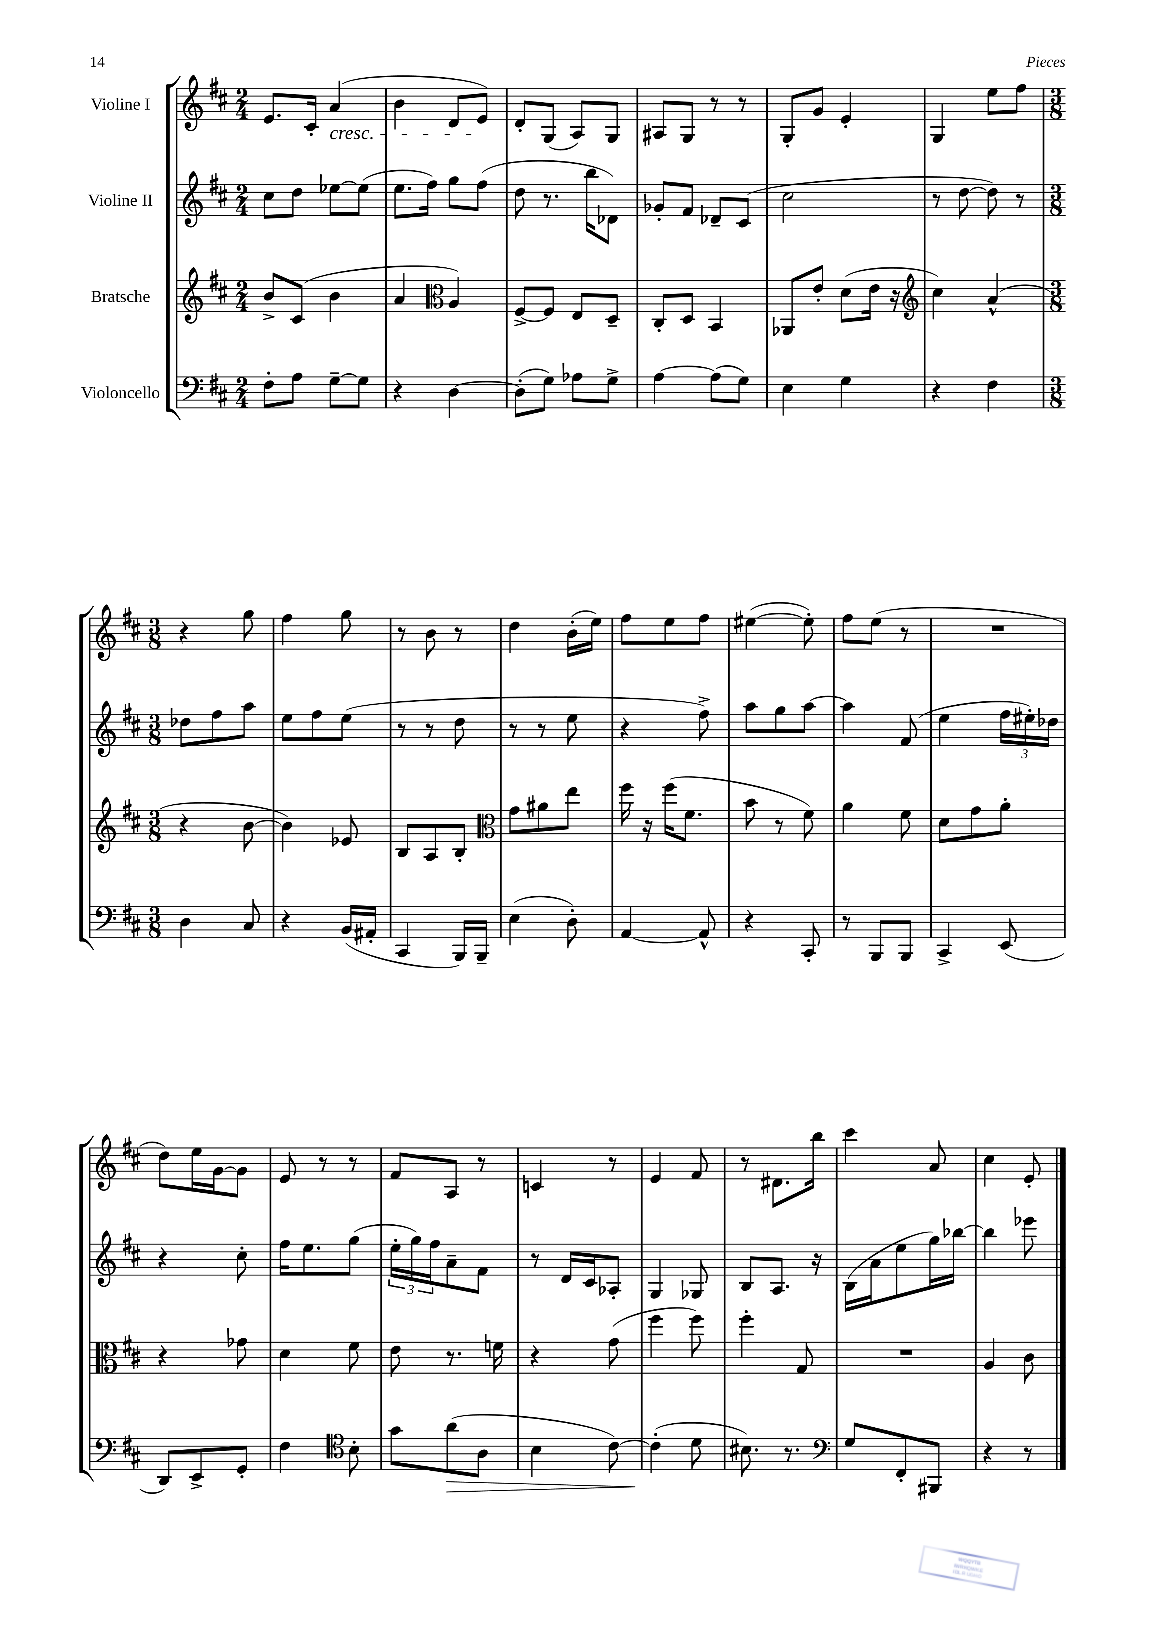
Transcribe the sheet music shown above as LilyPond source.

<<
\new StaffGroup <<
\new Staff = "s0" \with { instrumentName = "Violine I" } {
    \clef treble \key d \major \numericTimeSignature \time 2/4
    e'8. cis'16-. a'4\cresc( |
    b'4 d'8 e'8\!) |
    d'8-. g8( a8) g8 |
    ais8 g8 r8 r8 |
    g8-. g'8 e'4-. |
    g4 e''8 fis''8 |
    \numericTimeSignature \time 3/8 r4 g''8 |
    fis''4 g''8 |
    r8 b'8 r8 |
    d''4 b'16-.( e''16) |
    fis''8 e''8 fis''8 |
    eis''4~( eis''8-.) |
    fis''8 e''8( r8 |
    R4. |
    d''8) e''16 g'16~ g'8 |
    e'8 r8 r8 |
    fis'8 a8 r8 |
    c'4 r8 |
    e'4 fis'8 |
    r8 dis'8. b''16 |
    cis'''4 a'8 |
    cis''4 e'8-. \bar "|." |
}
\new Staff = "s1" \with { instrumentName = "Violine II" } {
    \clef treble \key d \major \numericTimeSignature \time 2/4
    cis''8 d''8 ees''8~ ees''8( |
    e''8. fis''16) g''8 fis''8( |
    d''8 r8. b''16 des'8) |
    ges'8-. fis'8 des'8-- cis'8( |
    cis''2 |
    r8 d''8~ d''8) r8 |
    \numericTimeSignature \time 3/8 des''8 fis''8 a''8 |
    e''8 fis''8 e''8( |
    r8 r8 d''8 |
    r8 r8 e''8 |
    r4 fis''8->) |
    a''8 g''8 a''8~ |
    a''4 fis'8( |
    e''4 \tuplet 3/2 { fis''16 eis''16-.) des''16 } |
    r4 cis''8-. |
    fis''16 e''8. g''8( |
    \tuplet 3/2 { e''16-. g''16) fis''16 } a'8-- fis'8 |
    r8 d'16 cis'16 aes8-. |
    g4 ges8 |
    b8 a8. r16 |
    b16( a'16 e''8 g''16) bes''16~ |
    bes''4 ees'''8 \bar "|." |
}
\new Staff = "s2" \with { instrumentName = "Bratsche" } {
    \clef treble \key d \major \numericTimeSignature \time 2/4
    b'8-> cis'8( b'4 |
    a'4 \clef alto a4) |
    fis8~-> fis8 e8 d8-- |
    cis8-. d8 b,4 |
    aes,8 e'8-. d'8( e'16 r16 |
    \clef treble cis''4) a'4-^( |
    \numericTimeSignature \time 3/8 r4 b'8~ |
    b'4) ees'8 |
    b8 a8 b8-. |
    \clef alto g'8 ais'8 e''8 |
    fis''16 r16 fis''16( fis'8. |
    b'8 r8 fis'8) |
    a'4 fis'8 |
    d'8 g'8 a'8-. |
    r4 ges'8 |
    d'4 fis'8 |
    e'8 r8. f'16 |
    r4 g'8( |
    fis''4 fis''8) |
    fis''4-. g8 |
    R4. |
    a4 cis'8 \bar "|." |
}
\new Staff = "s3" \with { instrumentName = "Violoncello" } {
    \clef bass \key d \major \numericTimeSignature \time 2/4
    fis8-. a8 g8~-- g8 |
    r4 d4~ |
    d8-.( g8) aes8 g8-> |
    a4~ a8( g8) |
    e4 g4 |
    r4 fis4 |
    \numericTimeSignature \time 3/8 d4 cis8 |
    r4 b,16( ais,16-. |
    cis,4 b,,16) b,,16-- |
    e4( d8-.) |
    a,4~ a,8-^ |
    r4 cis,8-. |
    r8 b,,8 b,,8 |
    cis,4-> e,8( |
    d,8) e,8-> g,8-. |
    fis4 \clef tenor b8-. |
    g'8 a'8\>( a8 |
    b4 cis'8~) |
    cis'4-.\!( d'8 |
    bis8.) r8. |
    \clef bass g8 fis,8-. bis,,8 |
    r4 r8 \bar "|." |
}
>>
>>
\layout { \context { \Score \remove "Bar_number_engraver" } }
